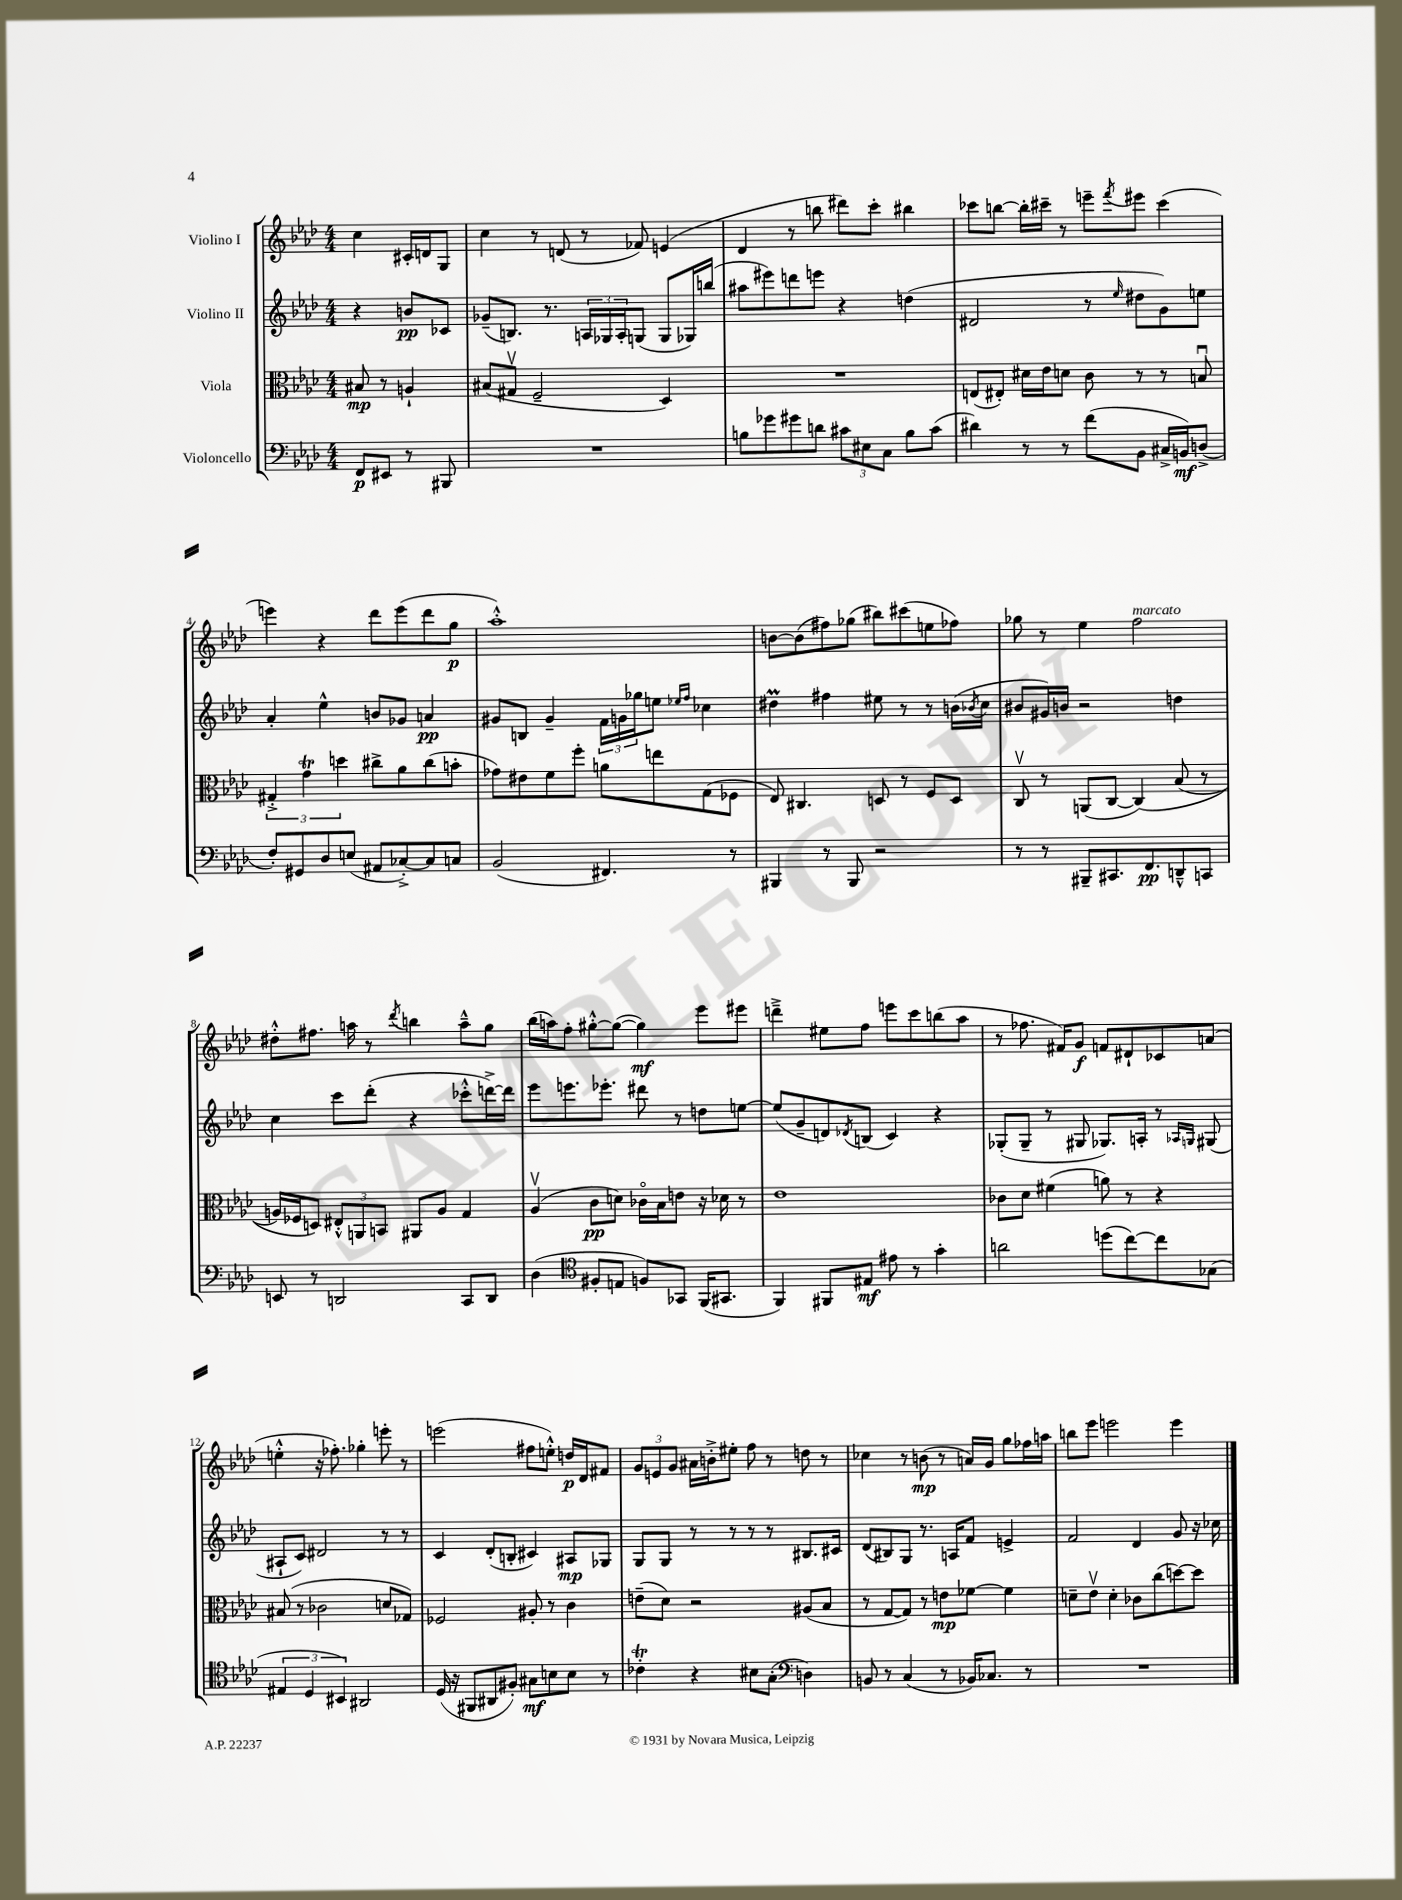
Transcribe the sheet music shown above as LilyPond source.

<<
\new StaffGroup <<
\new Staff = "s0" \with { instrumentName = "Violino I" } {
    \clef treble \key aes \major \numericTimeSignature \time 4/4 \partial 2
    c''4 cis'16-. d'16 g8 |
    c''4 r8 d'8( r8 fes'8) e'4( |
    des'4 r8 b''8 dis'''8) c'''8-. bis''4 |
    ces'''8 b''8~ b''16-. cis'''16-- r8 e'''8-- \acciaccatura { f'''8 } eis'''8 cis'''4( |
    e'''4) r4 des'''8 e'''8( des'''8 g''8\p |
    aes''1-.-^) |
    b'8~ b'8( fis''8) ges''8( bis''8) cis'''8( e''8 fes''8) |
    ges''8 r8 ees''4 f''2^\markup { \italic "marcato" } |
    dis''8-.-^ fis''8. a''16 r8 \acciaccatura { des'''8 } b''4 a''8---^ g''8 |
    bes''16( a''16) f''8-. gis''8~-.-^ gis''8~( gis''4\mf) ees'''8 eis'''8 |
    d'''4---> eis''8 f''8 e'''8 c'''8 b''8( aes''8 |
    r8 fes''8. fis'16) g'8\f f'8 dis'8-! ces'8 a'8( |
    e''4-.-^ r16 fes''8.-.) ges''4-. e'''8-. r8 |
    e'''2( fis''8 e''8-.-^) d''16\p des'16 fis'8 |
    \tuplet 3/2 { g'8 e'8 g'8 } ais'16 b'16-.-> eis''8-. f''8 r8 d''8 r8 |
    ces''4 r8 b'8\mp( r8 a'16) g'16 g''8 fes''16 a''16 |
    b''8 ees'''8 e'''2 e'''4 \bar "|." |
}
\new Staff = "s1" \with { instrumentName = "Violino II" } {
    \clef treble \key aes \major \numericTimeSignature \time 4/4 \partial 2
    r4 b'8\pp ces'8 |
    ges'8--( b8.) r8. \tuplet 3/2 { a16 ges16 a16-. } g8( g8 ges16) b''16( |
    ais''8 eis'''8) d'''8 e'''8 r4 d''4( |
    dis'2 r8 \grace { ees''16 } dis''8 g'8) e''8 |
    aes'4-. ees''4-^ b'8 ges'8 a'4\pp |
    gis'8 b8 gis'4-- \tuplet 3/2 { f'16 g'16 ges''16 } e''8 \grace { ees''16 f''16 } ces''4 |
    dis''4\prall fis''4 eis''8 r8 r8 b'16( \acciaccatura { bes'8 } c''16 |
    bis'8 gis'16) b'16 r2 d''4 |
    c''4 c'''8 des'''8-.( r4 ces'''8-.-^ d'''16~->) d'''16 |
    ees'''8 e'''8. ees'''8.-. dis'''8 r8 d''8 e''8~ |
    e''8( g'8-- d'8) \acciaccatura { des'8 } b8( c'4) r4 |
    ges8-.( ges8-- r8 gis8 ges8.) a16-. r8 \grace { aes16 g16 } gis8( |
    ais8-! c'8) dis'2 r8 r8 |
    c'4 des'8-.( b8-. cis'4) ais8\mp ges8 |
    g8 g8 r8 r8 r8 r8 bis8. cis'16 |
    des'8( bis8) g8 r8. a16 f'8 e'4-> |
    f'2 des'4 g'8 r16 ces''16 \bar "|." |
}
\new Staff = "s2" \with { instrumentName = "Viola" } {
    \clef alto \key aes \major \numericTimeSignature \time 4/4 \partial 2
    bis8\mp r8 a4-! |
    bis8( gis8\upbow f2-- des4) |
    R1 |
    e8( eis8-.) dis'16 ees'16 d'8 c'8 r8 r8 b8\downbow |
    \tuplet 3/2 { gis4-.-> g'4\trill d''4 } cis''8-> aes'8 cis''8( b'8-. |
    ges'8) eis'8 f'8 f''8-. a'8 e''8 g8( fes8 |
    ees8) cis4. d8 r8 f8 d8 |
    c8\upbow r8 a,8( c8~ c4)\( bes8( r8 |
    a16) fes16 d8\) \tuplet 3/2 { eis8-.-^ a,8 b,8 } ais,8 a8 g4 |
    aes4\upbow( c'8\pp d'8) ces'16\flageolet bes16 e'8 r16 des'16 r8 |
    ees'1 |
    ces'8 des'8 fis'4( a'8) r8 r4 |
    bis8( r8 ces'2 d'8 ges8) |
    fes2 ais8-. r8 c'4 |
    e'8--( des'8) r2 ais8( bes8 |
    r8 g8~ g8) r8 e'8\mp fes'8~ fes'4 |
    d'8-- ees'8\upbow d'4-. ces'8 c''8( d''8~) d''8 \bar "|." |
}
\new Staff = "s3" \with { instrumentName = "Violoncello" } {
    \clef bass \key aes \major \numericTimeSignature \time 4/4 \partial 2
    f,8\p eis,8 r8 bis,,8 |
    R1 |
    b8 ges'8 gis'8 d'8 \tuplet 3/2 { cis'8 eis8 c8 } b8 cis'8( |
    dis'4) r8 r8 f'8( bes,8 cis16-> b,16\mf) d8->( |
    f8-.) gis,8 des8 e8( ais,8 ces8~-.->) ces8 c8 |
    bes,2( fis,4.) r8 |
    bis,,4 r8 bis,,8 r2 |
    r8 r8 bis,,8-- cis,8. f,8.\pp d,8---^ c,8 |
    e,8 r8 d,2 c,8 d,8 |
    des4( \clef tenor fis8-. e8 f8) ges,8 f,16( gis,8. |
    f,4) fis,8 eis8\mf eis'8 r8 g'4-. |
    a'2 d''8( c''8~) c''8 ges8( |
    \tuplet 3/2 { eis4 des4 bis,4) } ais,2 |
    des16( r16 fis,8 ais,8 fis8-.) gis8\mf b8 b8 r8 |
    ces'4-.\trill r4 bis8 g8-.( \clef bass d4) |
    b,8 r8 c4( r8 bes,16) ces8. r8 |
    R1 \bar "|." |
}
>>
>>
